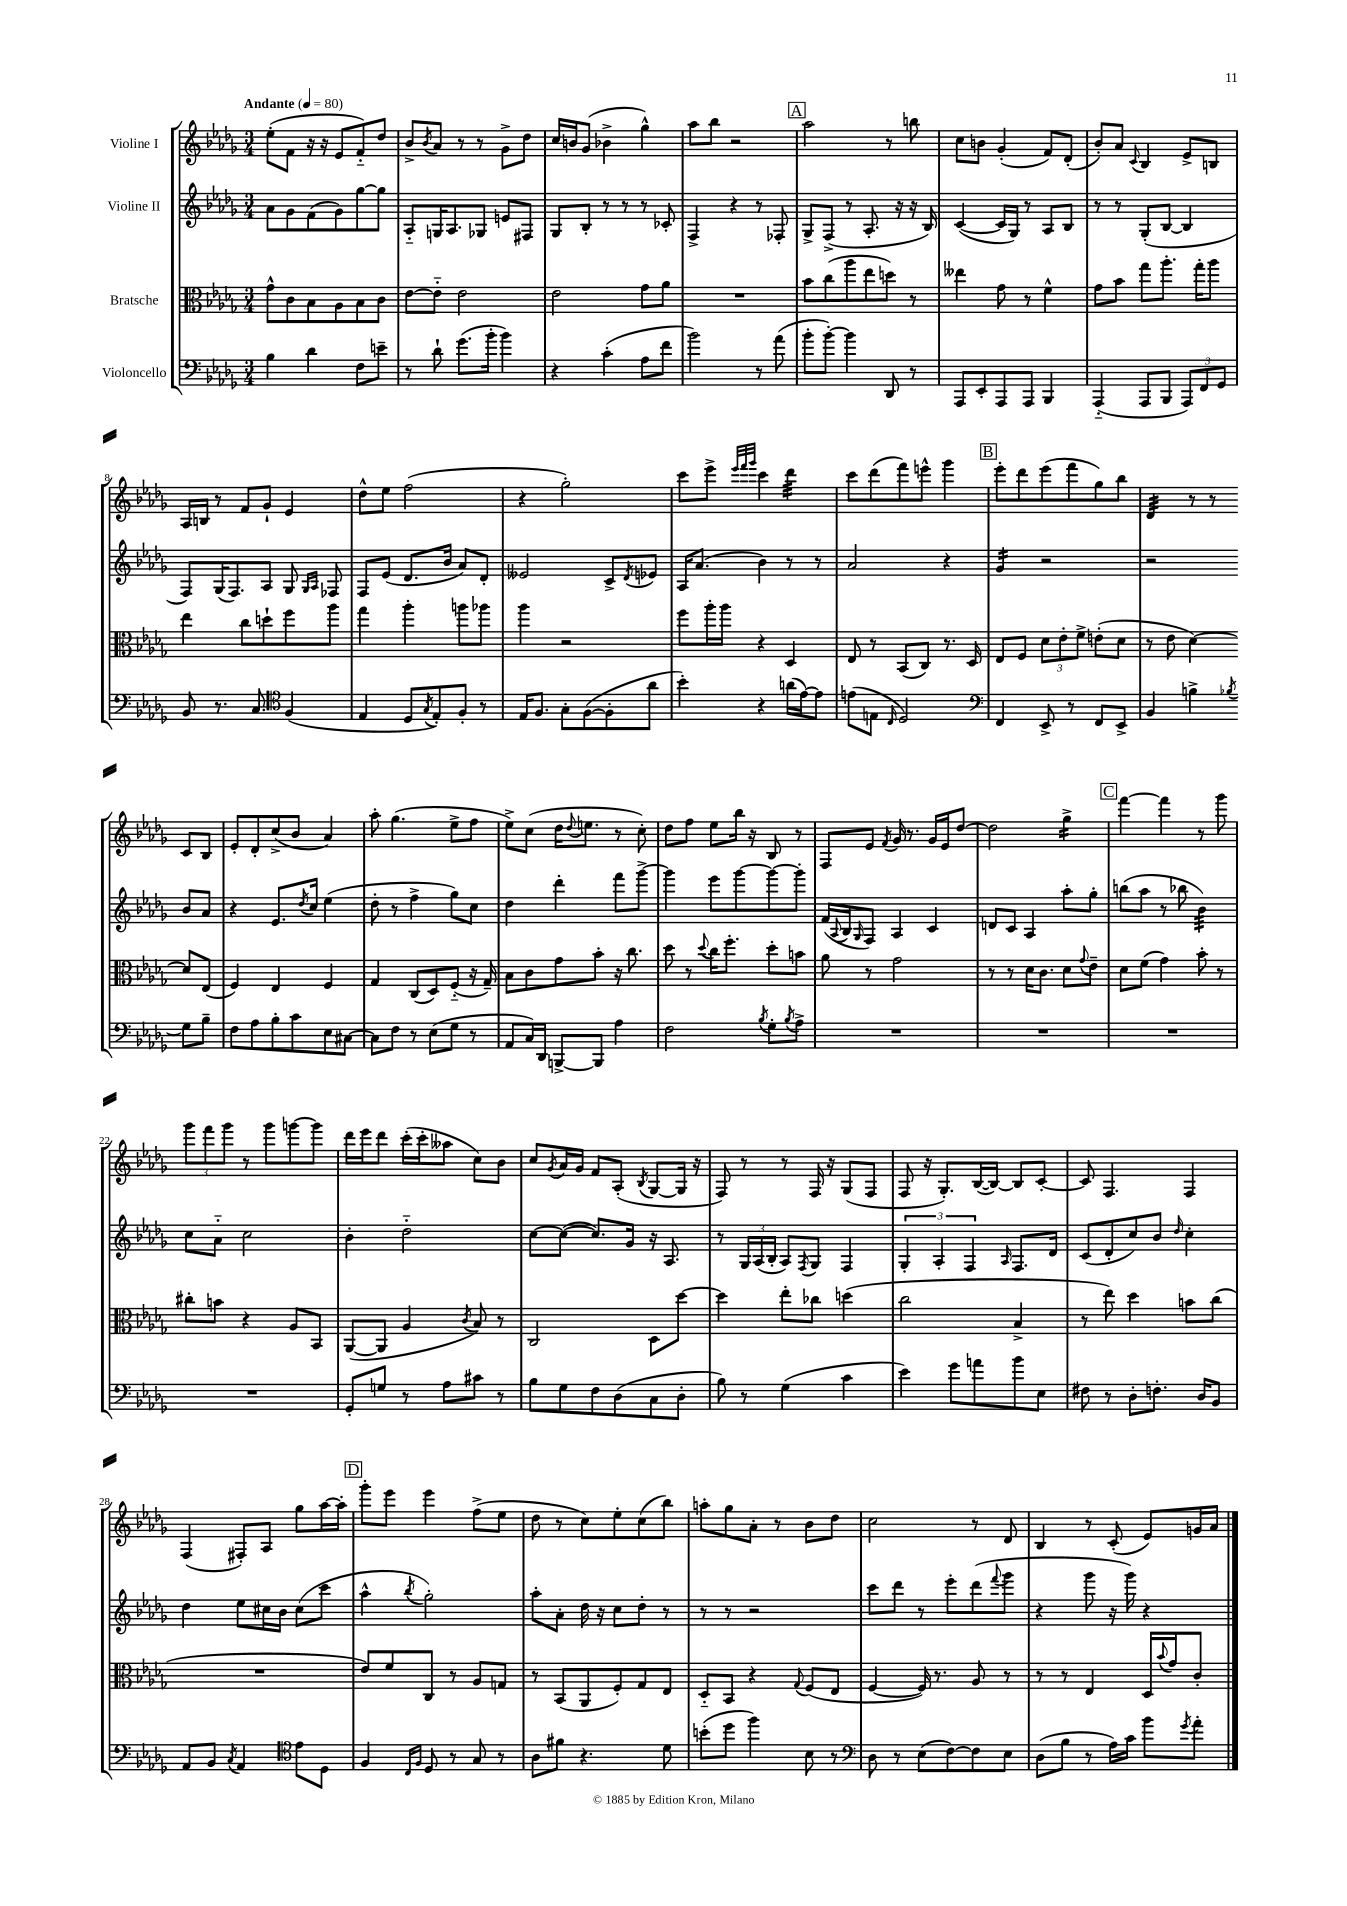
<<
\new StaffGroup <<
\new Staff = "s0" \with { instrumentName = "Violine I" } {
    \clef treble \key des \major \numericTimeSignature \time 3/4 \tempo "Andante" 4 = 80
    ees''8-.( f'8 r16 r16 ees'8 f'8-_) des''8 |
    bes'8-> \acciaccatura { bes'8 } aes'8 r8 r8 ges'8-> des''8 |
    c''16 b'16 ges'8( bes'4-> ges''4-^) |
    aes''8 bes''8 r2 |
    \mark \markup { \box "A" } aes''2 r8 b''8 |
    c''8 b'8 ges'4-.( f'8) des'8-.( |
    bes'8-.) aes'8 \appoggiatura { c'8 } bes4 ees'8-> b8 |
    aes16 b16 r8 f'8 ges'8-! ees'4 |
    des''8-^ ees''8 f''2( |
    r4 ges''2-.) |
    c'''8 ees'''8-> \grace { ees'''32 f'''32 ges'''32 } c'''4 des'''4:32 |
    c'''8 des'''8( f'''8) e'''8-^ ges'''4 |
    \mark \markup { \box "B" } ees'''8-. des'''8 ees'''8( f'''8 ges''8) bes''8 |
    des'4:32 r8 r8 c'8 bes8 |
    ees'8-. des'8-. c''8->( bes'8 aes'4) |
    aes''8-. ges''4.( ees''8-> f''8 |
    ees''8->) c''8( des''16 \appoggiatura { des''8 } e''8. r8 c''8-.) |
    des''8 f''8 ees''8 bes''16 r16 bes8 r8 |
    f8 ees'8 \acciaccatura { f'8 } ges'16 r8. ges'16 ees'16 des''8~ |
    des''2 ges''4:16-> |
    \mark \markup { \box "C" } f'''4~ f'''4 r8 ges'''8 |
    \tuplet 3/2 { ges'''8 f'''8 ges'''8 } r8 ges'''8 g'''8~ g'''8 |
    des'''16 ees'''16 des'''8 c'''16-.( c'''16-. aeses''8 c''8) bes'8 |
    c''8 \acciaccatura { ges'8 } aes'16 ges'16 f'8 aes8-.( \acciaccatura { bes8 } ges8~ ges16 r16 |
    f8) r8 r8 f16 r16 ges8( f8 |
    f8 r16 ges8.-.) bes16~( bes16~) bes8 c'8~-. |
    c'8 f4. f4 |
    f4( fis8-.) aes8 ges''8 aes''16~ aes''16-. |
    \mark \markup { \box "D" } ges'''8-. ees'''8 ees'''4 f''8->( ees''8 |
    des''8 r8 c''8) ees''8-. c''8( bes''8) |
    a''8-. ges''8 aes'8-. r8 bes'8 des''8 |
    c''2 r8 des'8 |
    bes4 r8 c'8-.( ees'8) g'16 aes'16 \bar "|." |
}
\new Staff = "s1" \with { instrumentName = "Violine II" } {
    \clef treble \key des \major \numericTimeSignature \time 3/4
    aes'8 ges'8 f'8( ges'8) ges''8~ ges''8 |
    aes8-_ g16 aes8. ges8 e'8 fis8 |
    ges8 bes8-. r8 r8 r8 ces'8-. |
    f4-> r4 r8 fes8-. |
    \mark \markup { \box "A" } ges8-> f8->( r8 aes8.-. r16 r16 bes16) |
    c'4~( c'16 ges16) r8 aes8 bes8 |
    r8 r8 ges8-.( bes8~ bes4 |
    f8) ges16( f8.) aes8 ges8 \grace { ges16 aes16 } fes8 |
    f8 ees'8( des'8. bes'16 aes'8) des'8-. |
    eeses'2 c'8-> \acciaccatura { des'8 } ees'8 |
    aes16 aes'8.( bes'4) r8 r8 |
    aes'2 r4 |
    \mark \markup { \box "B" } ges'4:16 r2 |
    r2 bes'8 aes'8 |
    r4 ees'8. \acciaccatura { des''8 } c''16 ees''4( |
    des''8-. r8 f''4-> ges''8) c''8 |
    des''4 des'''4-. f'''8 ges'''8~-> |
    ges'''4 ees'''8 ges'''8~ ges'''8~ ges'''8-. |
    f'16( \appoggiatura { aes8 } bes16 \grace { ges16 } f8) aes4 c'4 |
    d'8 c'8 aes4 aes''8-. ges''8-. |
    \mark \markup { \box "C" } b''8( aes''8 r8 bes''8 bes'4:32) |
    c''8 aes'8-_ c''2 |
    bes'4-. des''2-_ |
    c''8~ c''8~( c''8.) ges'16 r16 aes8. |
    r8 \tuplet 3/2 { ges16 aes16( bes16-. } aes8) \acciaccatura { f8 } ges8 f4 |
    \tuplet 3/2 { ges4-. aes4-. f4 } \grace { aes16 } f8. des'16 |
    c'8( des'8-. c''8) bes'8 \grace { des''16 } c''4-. |
    des''4 ees''8 cis''16 bes'16 cis''8( c'''8 |
    \mark \markup { \box "D" } aes''4-^ \acciaccatura { bes''8 } ges''2-.) |
    aes''8-. aes'8-. des''16 r16 c''8 des''8-. r8 |
    r8 r8 r2 |
    c'''8 des'''8 r8 ees'''8-. des'''8( \appoggiatura { f'''8 } ges'''8 |
    r4 ges'''8 r16 ges'''16) r4 \bar "|." |
}
\new Staff = "s2" \with { instrumentName = "Bratsche" } {
    \clef alto \key des \major \numericTimeSignature \time 3/4
    ges'8-^ c'8 bes8 aes8 bes8 c'8 |
    ees'8~ ees'8-_ ees'2 |
    ees'2 ges'8 aes'8 |
    R2. |
    \mark \markup { \box "A" } bes'8 c''8( aes''8 ees''8 d''8) r8 |
    eeses''4 ges'8 r8 f'4-^ |
    ges'8 bes'8 ges''8 aes''8.-. ges''16-. aes''8 |
    ees''4 c''8 d''8-! f''8 aes''8 |
    ges''4 aes''4-. a''8 aes''8 |
    aes''4 r2 |
    f''8 aes''16-. aes''16 r4 des4 |
    ees8 r8 bes,8( c8) r8. des16 |
    \mark \markup { \box "B" } ees8 f8 \tuplet 3/2 { des'8 ees'8-. f'8-> } e'8-.( des'8 |
    r8 ees'8 des'4~) des'8 ees8( |
    f4) ees4 f4 |
    ges4 c8( des8) f8-_( r16 ges16--) |
    bes8 c'8 ges'8 bes'8-. r16 c''8. |
    des''8 r8 \appoggiatura { des''8 } c''16 f''8.-. des''8-. b'8 |
    aes'8 r8 ges'2 |
    r8 r8 des'16 c'8. des'8 \appoggiatura { ges'8 } ees'8-- |
    \mark \markup { \box "C" } des'8 f'8( ges'4) bes'8-. r8 |
    cis''8-. b'8 r4 aes8 bes,8 |
    aes,8~( aes,8 aes4 \acciaccatura { c'8 } bes8) r8 |
    c2 des8 des''8~ |
    des''4 ees''8-. ces''8 d''4( |
    c''2 bes4-> |
    r8 ees''8) des''4 b'8 c''8( |
    R2. |
    \mark \markup { \box "D" } ees'8) f'8 c8 r8 aes8 g8 |
    r8 bes,8( aes,8 f8-.) ges8 ees8 |
    des8-_ bes,8 r4 \appoggiatura { ges8 } f8( ees8 |
    f4~ f16) r8. aes8 r8 |
    r8 r8 ees4 des16 \appoggiatura { bes'8 } ges'16 c'8-. \bar "|." |
}
\new Staff = "s3" \with { instrumentName = "Violoncello" } {
    \clef bass \key des \major \numericTimeSignature \time 3/4
    bes4 des'4 f8 e'8-- |
    r8 des'8-! ges'8.( bes'16-. bes'4) |
    r4 c'4-.( aes8 f'8 |
    bes'2) r8 aes'8( |
    \mark \markup { \box "A" } bes'8-. bes'8~-.) bes'4 des,8 r8 |
    aes,,8 ees,8-. aes,,8 aes,,8 bes,,4 |
    aes,,4-_( aes,,8 bes,,8 \tuplet 3/2 { aes,,8) f,8 ges,8 } |
    bes,8 r8. c8. \clef tenor f4( |
    ees4 des8 \acciaccatura { ges8 } ees8-.) f8-. r8 |
    ees16 f8. ges8-. f8~( f8-. aes'8 |
    bes'4-.) r4 a'16( ees'16~) ees'8 |
    e'8( e8 \grace { c16 } des2) |
    \mark \markup { \box "B" } \clef bass f,4 ees,8-> r8 f,8 ees,8-> |
    bes,4 b4-> \acciaccatura { bes8 } ges8 bes8-- |
    f8 aes8 bes8-. c'8 ees8 cis8~ |
    cis8 f8 r8 ees8( ges8 r8 |
    aes,8 c16) des,16 b,,8~-> b,,8 aes4 |
    f2 \acciaccatura { bes8 } ges8-. \acciaccatura { bes8 } aes8-> |
    R2. |
    R2. |
    \mark \markup { \box "C" } R2. |
    R2. |
    ges,8-. g8 r8 aes8 cis'8 r8 |
    bes8 ges8 f8 des8( c8 des8-. |
    bes8) r8 ges4( c'4 |
    ees'4) ges'8 a'8 bes'8 ees8 |
    fis8 r8 des8-. f8.-. des16 bes,8 |
    aes,8 bes,8 \acciaccatura { c8 } aes,4 \clef tenor ees'8 des8 |
    \mark \markup { \box "D" } f4 \grace { c16 f16 } des8 r8 ges8 r8 |
    aes8 fis'8 r4. des'8 |
    b'8-.( des''8 f''4) bes8 r8 |
    \clef bass des8 r8 ees8( f8~) f8 ees8 |
    des8( bes8 r8 aes16) c'16 bes'8 \acciaccatura { ges'8 } aes'8-. \bar "|." |
}
>>
>>
